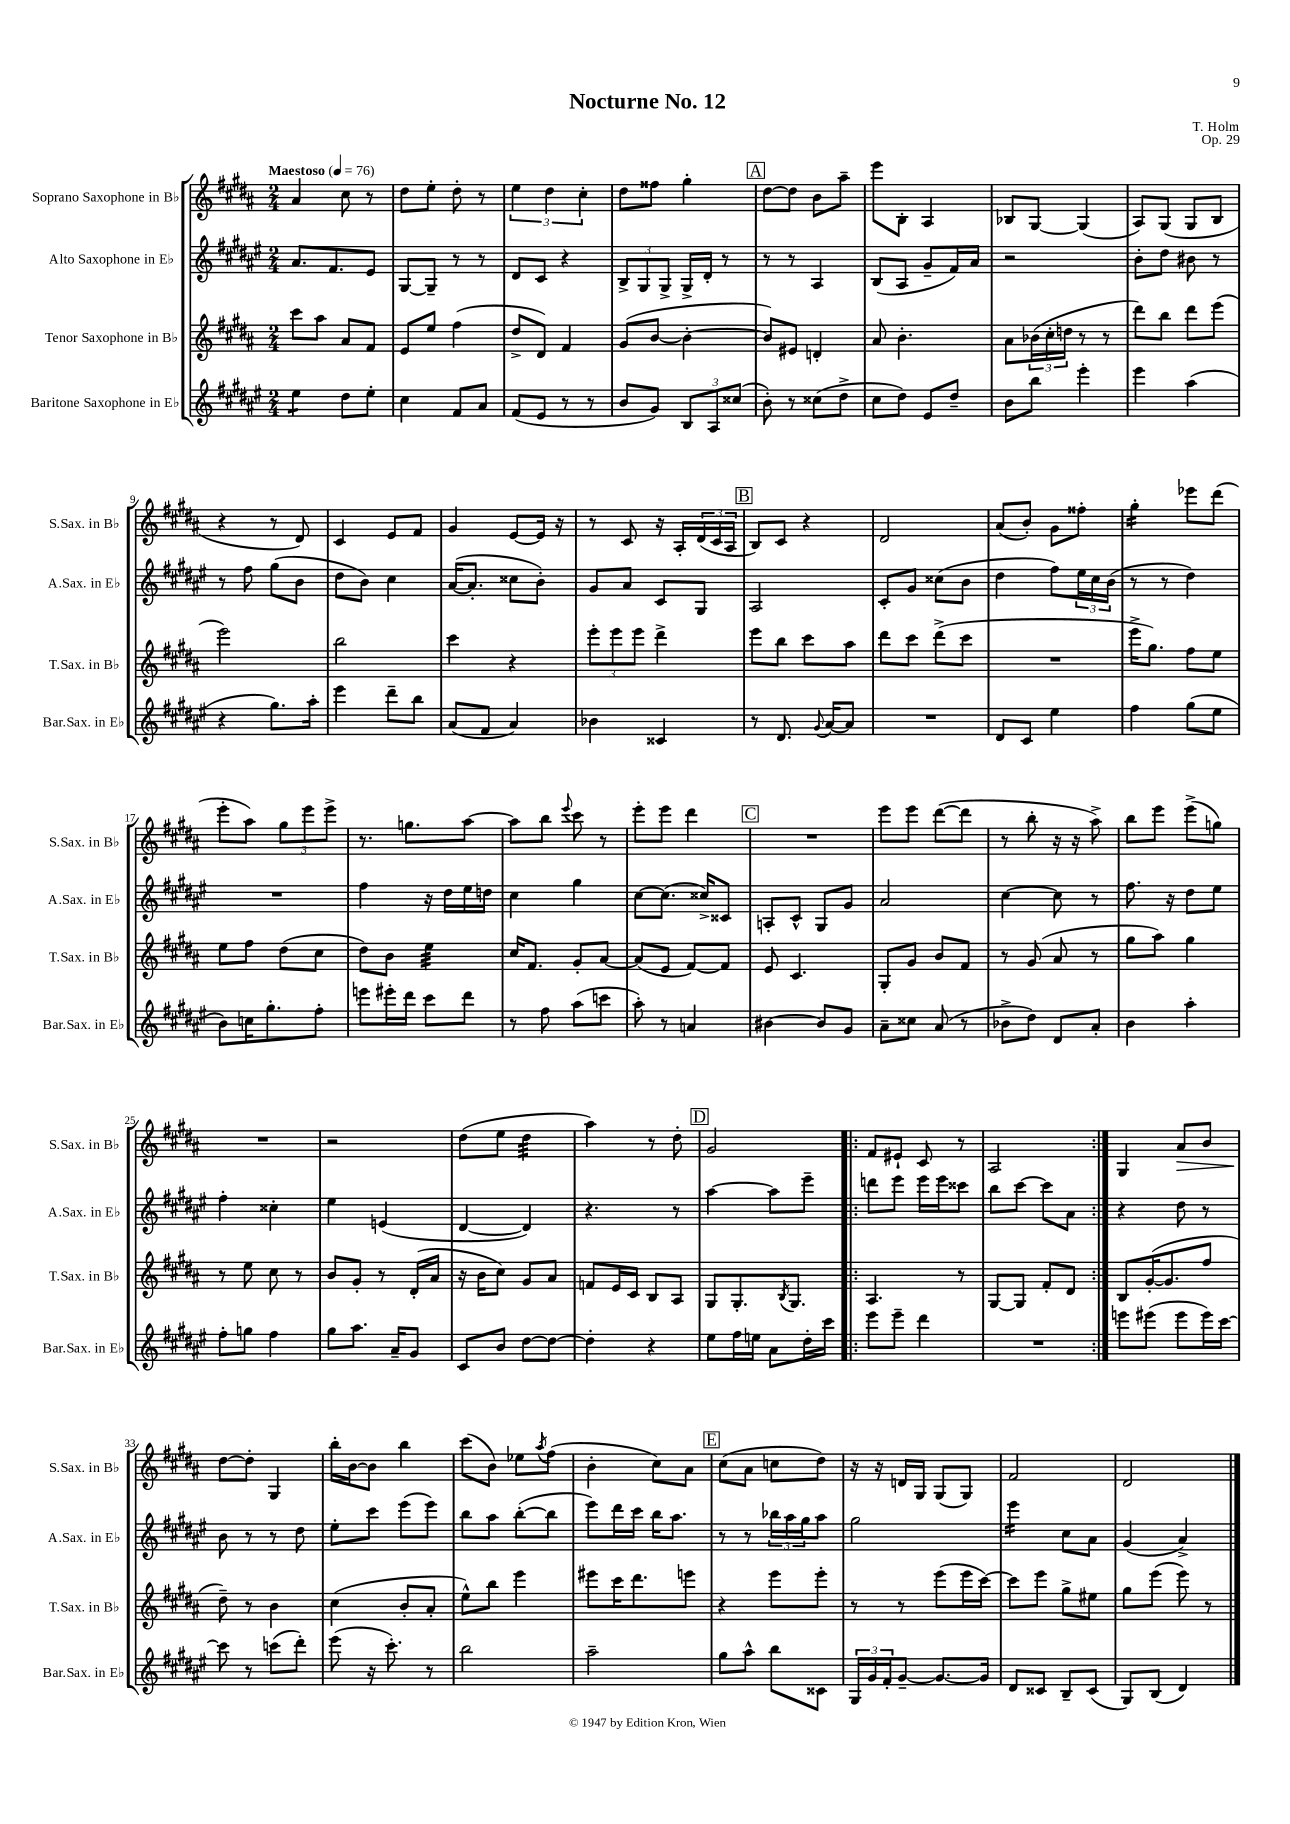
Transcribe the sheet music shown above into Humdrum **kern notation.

**kern	**kern	**kern	**kern
*staff4	*staff3	*staff2	*staff1
*clefG2	*clefG2	*clefG2	*clefG2
*k[f#c#g#d#a#e#]	*k[f#c#g#d#a#]	*k[f#c#g#d#a#e#]	*k[f#c#g#d#a#]
*M2/4	*M2/4	*M2/4	*M2/4
*MM76	*MM76	*MM76	*MM76
4ee#	8ccc#	8.a#	4a#
.	8aa#	.	.
.	.	8.f#	.
8dd#	8a#	.	8cc#
8ee#'	8f#	8e#	8r
=	=	=	=
4cc#	8e	[8G#	8dd#
.	8ee	8G#~]	8ee'
8f#	(4ff#	8r	8dd#'
8a#	.	8r	8r
=	=	=	=
(8f#	8dd#^	8d#	6ee
8e#	8d#)	8c#	.
.	.	.	6dd#
8r	4f#	4r	.
.	.	.	6cc#'
8r	.	.	.
=	=	=	=
8b	(8g#	12B^	8dd#
.	.	12G#	.
8g#)	[8b	.	8ff##
.	.	12G#^	.
12B	4b'_	16G#^	4gg#'
.	.	16d#'	.
12A#	.	.	.
.	.	8r	.
(12cc##	.	.	.
=	=	=	=
8b')	8b])	8r	[8dd#
8r	8e#	8r	8dd#]
(8cc##	4d'	4A#	8b
8dd#^	.	.	8aa#~
=	=	=	=
8cc#	8a#	(8B	8eee
8dd#)	4.b'	8A#	8B'
8e#	.	8g#~	4A#
8dd#~	.	16f#)	.
.	.	16a#	.
=	=	=	=
8b	8a#	2r	8B-
8bb	(24b-	.	[8G#
.	24cc#'	.	.
.	24dd	.	.
4eee#'	8r	.	(4G#]
.	8r	.	.
=	=	=	=
4eee#	8ddd#)	8b'	8A#)
.	8bb	8dd#	(8G#
(4aa#	8ddd#	8b#	8G#
.	(8eee	8r	8B
=	=	=	=
4r	2eee)	8r	4r
.	.	8ff#	.
8.gg#)	.	(8gg#	8r
.	.	8b	8d#)
16aa#'	.	.	.
=	=	=	=
4eee#	2bb	8dd#	4c#
.	.	8b)	.
8ddd#~	.	4cc#	8e
8bb	.	.	8f#
=	=	=	=
(8a#	4ccc#	([16a#	4g#
.	.	8.a#']	.
8f#	.	.	.
4a#)	4r	8cc##	[8e
.	.	8b')	16e]
.	.	.	16r
=	=	=	=
4b-	12eee'	8g#	8r
.	12eee	.	.
.	.	8a#	8c#
.	12eee	.	.
4c##	4ddd#^	8c#	16r
.	.	.	16A#'
.	.	8G#	(24d#
.	.	.	24c#
.	.	.	24A#
=	=	=	=
8r	8eee	2A#	8B)
8.d#	8bb	.	8c#
.	8ccc#	.	4r
8qqg#	.	.	.
[16a#	.	.	.
8a#]	8aa#	.	.
=	=	=	=
2r	8ddd#	8c#'	2d#
.	8ccc#	8g#	.
.	(8ddd#^	(8cc##	.
.	8ccc#	8b	.
=	=	=	=
8d#	2r	4dd#	(8a#
8c#	.	.	8b')
4ee#	.	8ff#)	8g#
.	.	24ee#	8ff##'
.	.	24cc#	.
.	.	(24b	.
=	=	=	=
4ff#	16eee^	8r	4gg#'
.	8.gg#)	.	.
.	.	8r	.
(8gg#	8ff#	4dd#)	8eee-
8ee#	8ee	.	(8ddd#
=	=	=	=
8b)	8ee	2r	8eee'
16cc	8ff#	.	8aa#)
8.gg#'	.	.	.
.	(8dd#	.	12gg#
.	.	.	12eee
8ff#'	8cc#	.	.
.	.	.	12eee^
=	=	=	=
8eee	8dd#)	4ff#	8.r
16eee#'	8b	.	.
16ddd#	.	.	8.gg
8ccc#	4ee	16r	.
.	.	16dd#	.
8ddd#	.	16ee#	[8aa#
.	.	16dd	.
=	=	=	=
8r	16cc#	4cc#	8aa#]
.	8.f#	.	.
8ff#	.	.	8bb
.	.	.	8qqeee
(8aa#	8g#'	4gg#	8ccc#
8ccc	[8a#	.	8r
=	=	=	=
8aa#')	(8a#]	[8cc#	8eee'
8r	8e	(8.cc#]	8eee
4a	[8f#)	.	4ddd#
.	.	16cc##^)	.
.	8f#]	8c##	.
=	=	=	=
[4b#	8e	8A'	2r
.	4.c#	8c#^^	.
8b#]	.	8G#	.
8g#	.	8g#	.
=	=	=	=
8a#~	8G#'	2a#	8eee
8cc##	8g#	.	8eee
(8a#	8b	.	([8ddd#
8r	8f#	.	8ddd#]
=	=	=	=
8b-^	8r	[4cc#	8r
8dd#)	(8g#	.	8bb'
8d#	8a#	8cc#]	16r
.	.	.	16r
8a#'	8r	8r	8aa#^)
=	=	=	=
4b	8gg#	8.ff#	8bb
.	8aa#)	.	8eee
.	.	16r	.
4aa#'	4gg#	8dd#	(8eee^
.	.	8ee#	8gg)
=	=	=	=
8ff#'	8r	4ff#'	2r
8gg	8ee	.	.
4ff#	8cc#	4cc##'	.
.	8r	.	.
=	=	=	=
8gg#	8b	4ee#	2r
8.aa#	8g#'	.	.
.	8r	(4e	.
16a#~	.	.	.
8g#	(16d#'	.	.
.	16a#	.	.
=	=	=	=
8c#	16r	[4d#	(8dd#
.	16b	.	.
8b	8cc#)	.	8ee
[8dd#	8g#	4d#])	4dd#
8dd#_	8a#	.	.
=	=	=	=
4dd#']	8f	4.r	4aa#)
.	16e	.	.
.	16c#	.	.
4r	8B	.	8r
.	8A#	8r	8dd#'
=	=	=	=
8ee#	8G#	[4aa#	2g#
16ff#	8.G#'	.	.
16ee	.	.	.
8a#	.	8aa#]	.
.	8qB	.	.
.	8.G#	.	.
16dd#'	.	8eee#~	.
16ccc#	.	.	.
=!|:	=!|:	=!|:	=!|:
8eee#	4.A#	8ddd	8f#
8eee#~	.	8eee#	8e#`
4ddd#	.	16eee#	8c#
.	.	16eee#	.
.	8r	8ccc##	8r
=	=	=	=
2r	[8G#	8bb	2A#
.	8G#]	[8ccc#	.
.	8f#'	8ccc#]	.
.	8d#	8a#	.
=:|!	=:|!	=:|!	=:|!
8eee	8B	4r	4G#
(8eee#	([16g#'	.	.
.	8.g#]	.	.
8eee#	.	8dd#	8a#
16eee#)	8ff#	8r	8b
[16ccc#	.	.	.
=	=	=	=
8ccc#]	8dd#~)	8b	[8dd#
8r	8r	8r	8dd#']
(8ccc	4b	8r	4G#
8ddd#')	.	8dd#	.
=	=	=	=
(8eee#	(4cc#	8ee#'	16bb'
.	.	.	[16b
16r	.	8ccc#	8b]
8.ccc#')	.	.	.
.	8b'	(8eee#	4bb
8r	8a#'	8eee#)	.
=	=	=	=
2bb	8ee^^)	8bb	(8ccc#
.	8bb	8aa#	8b)
.	4eee	([8bb'	8ee-
.	.	.	8qaa#
.	.	8bb]	(8ff#
=	=	=	=
2aa#~	8eee#	8eee#)	4b'
.	16ccc#	16ddd#	.
.	8.ddd#	16ccc#	.
.	.	16bb	8cc#)
.	.	8.aa#	.
.	8eee	.	8a#
=	=	=	=
8gg#	4r	8r	(8cc#
8aa#^^	.	8r	8a#
8bb	8eee	24bb-	8cc
.	.	24aa#	.
.	.	24gg#	.
8c##	8eee'	8aa#	8dd#)
=	=	=	=
24G#	8r	2gg#	16r
24g#	.	.	.
.	.	.	16r
24f#'	.	.	.
[8g#~	8r	.	16d
.	.	.	16G#
8.g#_	(8eee	.	(8G#
.	16eee	.	8G#)
16g#]	[16ccc#)	.	.
=	=	=	=
8d#	8ccc#]	4eee#	2f#
8c##	8eee	.	.
8B~	8gg#^	8cc#	.
(8c##	8ee#	8a#	.
=	=	=	=
8G#)	8gg#	(4g#	2d#
(8B	(8eee	.	.
4d#)	8eee)	4a#^)	.
.	8r	.	.
==	==	==	==
*-	*-	*-	*-
